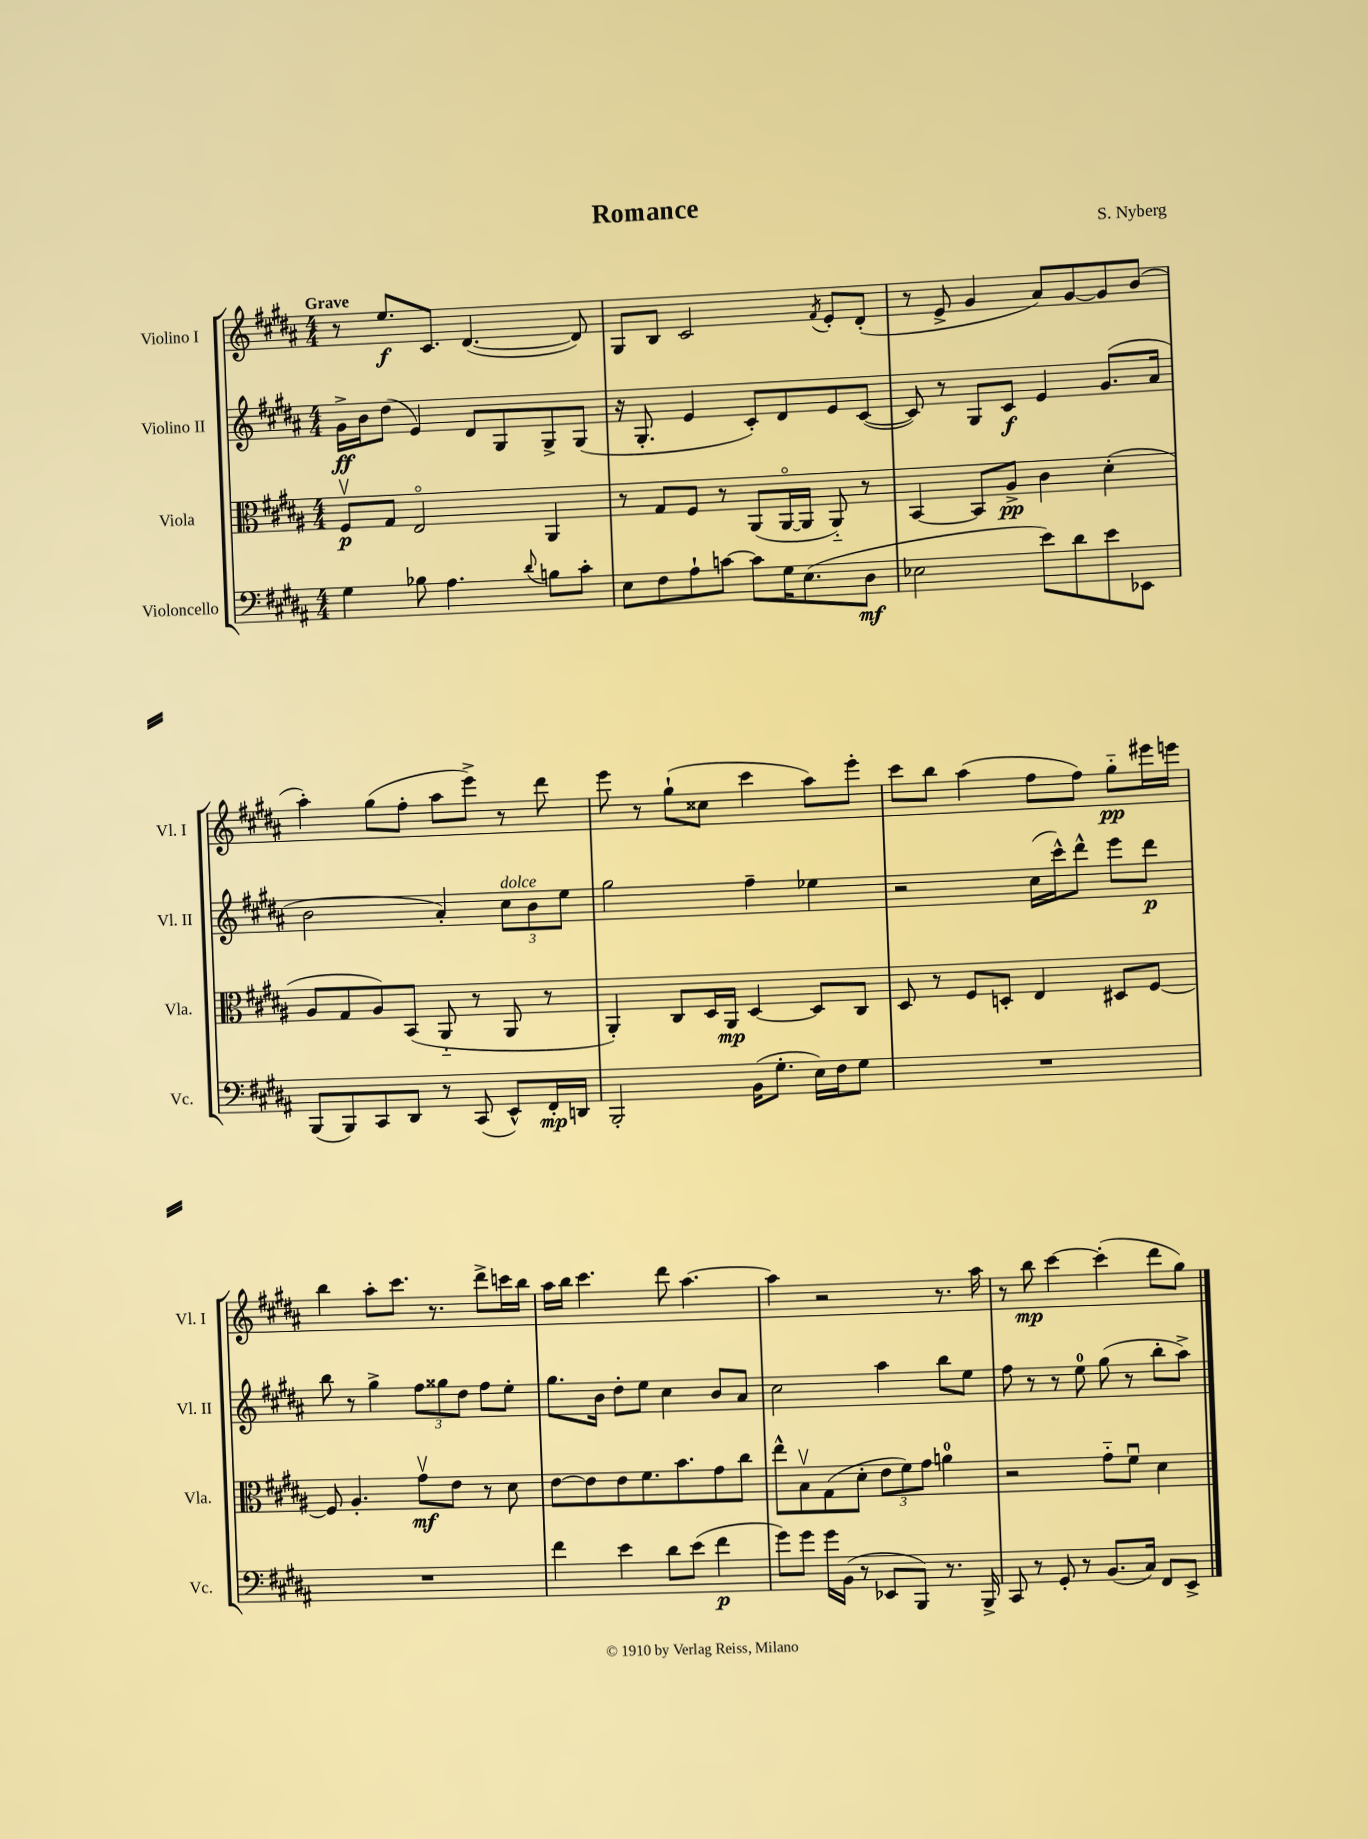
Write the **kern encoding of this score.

**kern	**kern	**kern	**kern
*staff4	*staff3	*staff2	*staff1
*clefF4	*clefC3	*clefG2	*clefG2
*k[f#c#g#d#a#]	*k[f#c#g#d#a#]	*k[f#c#g#d#a#]	*k[f#c#g#d#a#]
*M4/4	*M4/4	*M4/4	*M4/4
4G#	8F#v	16g#^	8r
.	.	16b	.
.	8G#	(8dd#	8.ee
8B-	2Eo	4e)	.
.	.	.	8.c#
4.A#	.	.	.
.	.	8d#	([4.d#
.	.	8G#	.
8qqd#	.	.	.
8B	4AA#	8G#^	.
8c#'	.	(8G#	8d#])
=	=	=	=
8E	8r	16r	8G#
.	.	8.G#'	.
8F#	8G#	.	8B
8A#`	8F#	4e	2c#
[8c	8r	.	.
8c]	(8AA#	8c#')	.
16G#	[16AA#o	8d#	.
(8.E	16AA#]	.	.
.	.	.	8qf#
.	8AA#'~)	8e	8e'
8D#	8r	([8c#	(8d#'
=	=	=	=
2E-	[4BB	8c#])	8r
.	.	8r	8e^
.	8BB]	8G#	4g#
.	8A#^	8c#	.
8e)	4c#	4e	8a#)
8d#	.	.	[8g#
8e	(4d#'	(8.g#	8g#]
8EE-	.	.	(8b
.	.	16a#	.
=	=	=	=
(8BBB	8A#	2b	4aa#')
8BBB)	8G#	.	.
8CC#	8A#)	.	(8gg#
8DD#	(8BB	.	8ff#'
8r	8AA#'~	4a#')	8aa#
(8CC#	8r	.	8eee^)
8EE^^)	8AA#	12cc#	8r
.	.	12b	.
16FF#'	8r	.	8ddd#
.	.	12ee	.
16DD	.	.	.
=	=	=	=
2BBB'	4AA#')	2gg#	8eee
.	.	.	8r
.	8C#	.	(8gg#`
.	16D#	.	8cc##
.	16AA#	.	.
(16BB	[4D#	4ff#~	4ccc#
8.G#'	.	.	.
16E)	8D#]	4ee-	8aa#)
16F#	.	.	.
8G#	8C#	.	8eee'
=	=	=	=
1r	8D#	2r	8ccc#
.	8r	.	8bb
.	8F#	.	(4aa#
.	8D'	.	.
.	4E	(16cc#	8ff#
.	.	16ccc#^^)	.
.	.	8ddd#^^	8ff#)
.	8D#	8eee	8gg#'~
.	[8F#	8ddd#	16eee#
.	.	.	16eee
=	=	=	=
1r	8F#]	8bb	4bb
.	4.A#'	8r	.
.	.	4gg#^	8aa#'
.	.	.	8.ccc#
.	8g#v	12ff#	.
.	.	.	8.r
.	.	12gg##	.
.	8e	.	.
.	.	12dd#	.
.	8r	8ff#	8ddd#^
.	8d#	8ee'	16ccc
.	.	.	16bb
=	=	=	=
4f#	[8e	8.gg#	16aa#
.	.	.	16bb
.	8e]	.	4.ccc#
.	.	16b	.
4e	8e	8dd#'	.
.	8.f#	8ee	.
8d#	.	4cc#	8ddd#
.	8.b	.	.
(8e	.	.	[4.aa#
4f#	8g#	8b	.
.	8cc#	8a#	.
=	=	=	=
8g#)	8ee^^	2cc#	4aa#]
8g#	8Bv	.	.
16g#	(8G#	.	2r
(16BB	.	.	.
8r	8d#'	.	.
8EE-	12e	4aa#	.
.	12f#)	.	.
8BBB)	.	.	.
.	12g#	.	.
8.r	4a	8bb	8.r
.	.	8ee	.
16BBB^	.	.	16aa#
=	=	=	=
8CC#	2r	8ff#	8r
8r	.	8r	8bb
8GG#'	.	8r	[4ccc#
8r	.	8ee	.
(8.BB	8g#'~	(8gg#	(4ccc#']
.	8f#u	8r	.
16C#)	.	.	.
8FF#	4d#	8bb'	8ddd#
8EE^	.	8aa#^)	8gg#)
==	==	==	==
*-	*-	*-	*-
